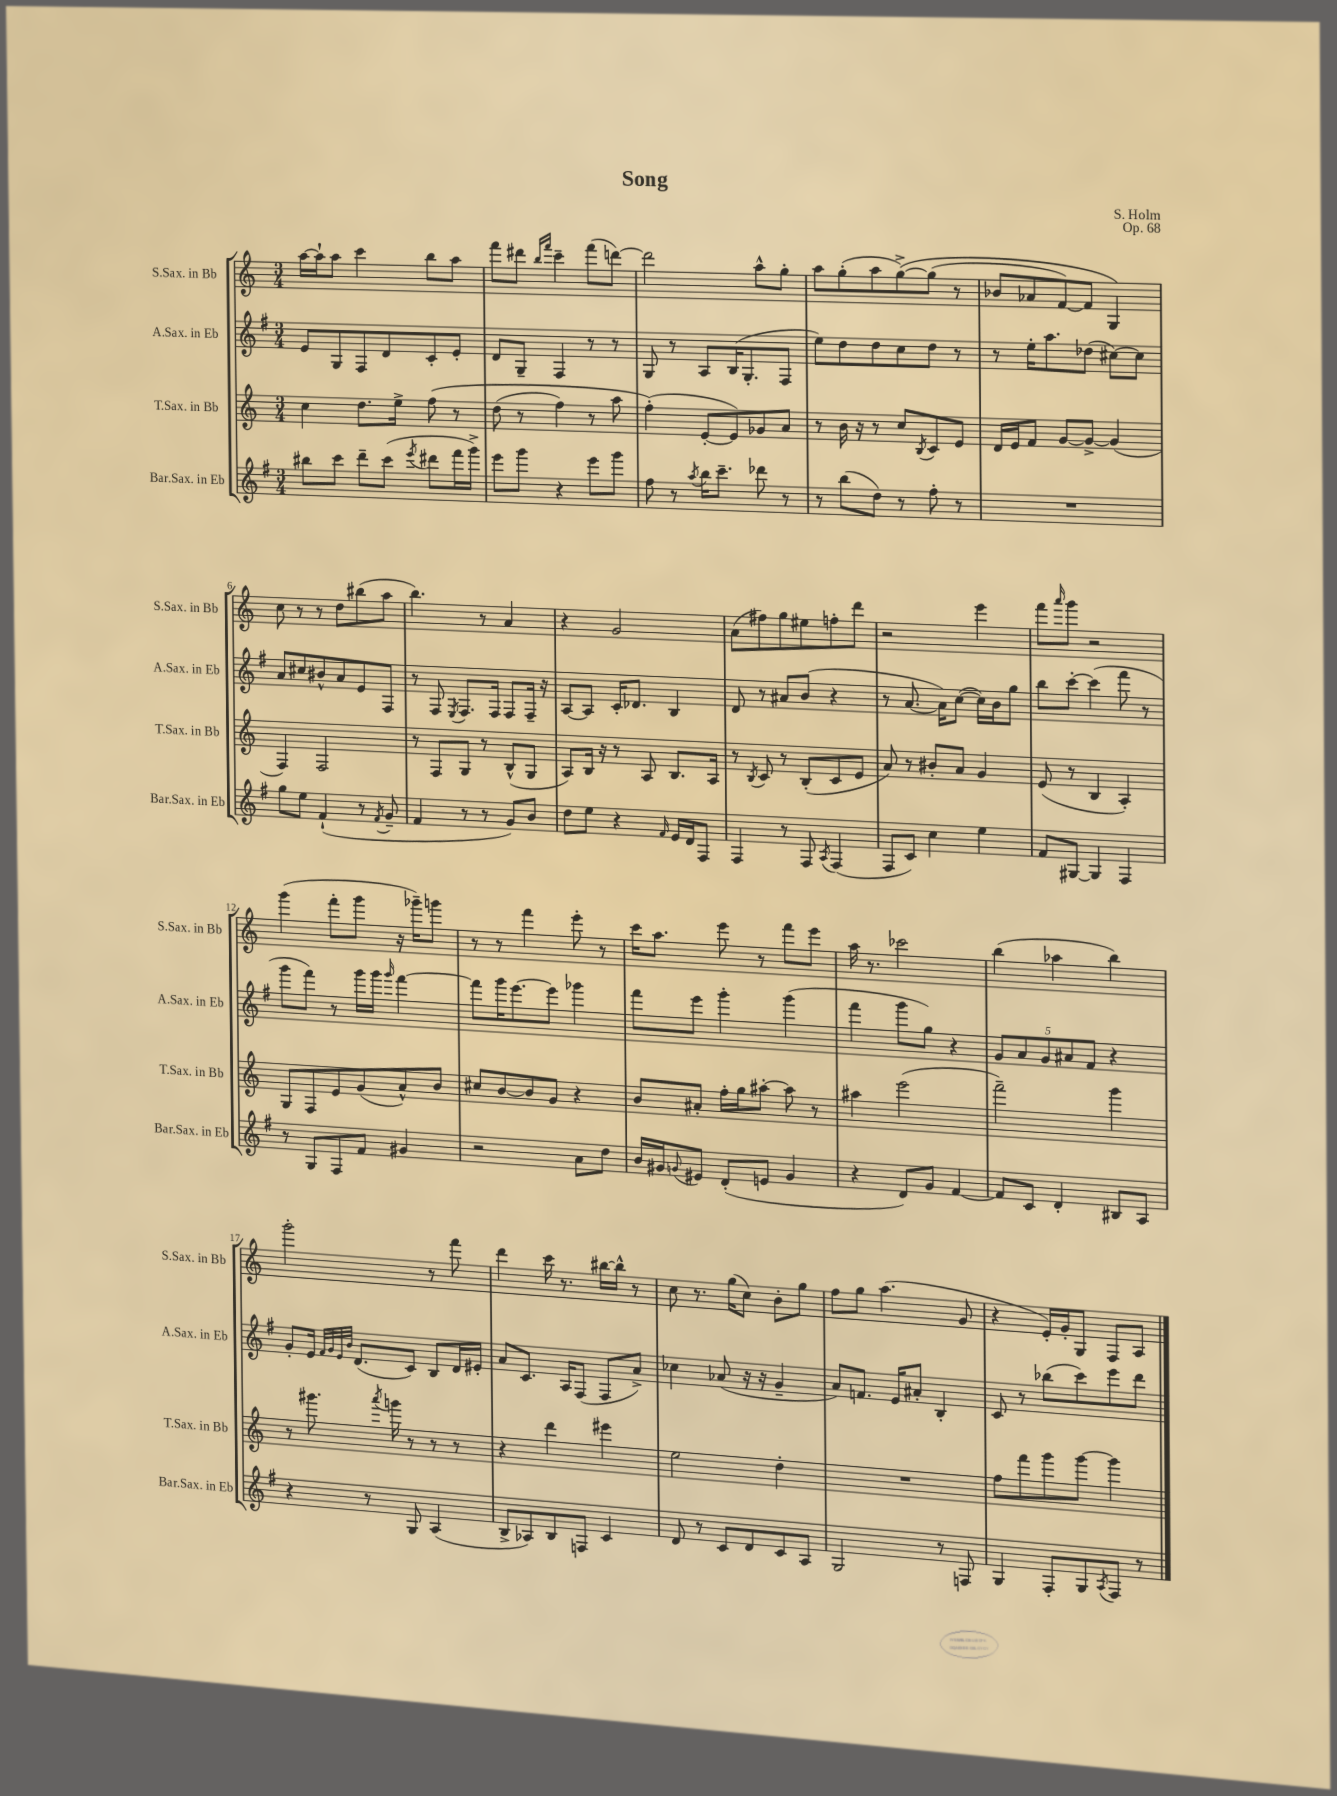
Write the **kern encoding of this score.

**kern	**kern	**kern	**kern
*part4	*part3	*part2	*part1
*staff4	*staff3	*staff2	*staff1
*I"Bar.Sax. in Eb	*I"T.Sax. in Bb	*I"A.Sax. in Eb	*I"S.Sax. in Bb
*I'Bar.Sax. in Eb	*I'T.Sax. in Bb	*I'A.Sax. in Eb	*I'S.Sax. in Bb
*clefG2	*clefG2	*clefG2	*clefG2
*k[f#]	*k[]	*k[f#]	*k[]
*M3/4	*M3/4	*M3/4	*M3/4
=1	=1	=1	=1
8bb#X\L	4cc\	8e/L	[16aa\LL
.	.	.	16aa`\J]
8ccc\J	.	8G/	8aa\J
8ddd~\L	8.dd\L	8F#/	4ccc\
(8ccc\J	.	8d/	.
.	16ee^\Jk	.	.
8qeee/	.	.	.
8ddd#X\L	(8ff\	8c'/	8bb\L
16fff#\L	8r	8e'/J	8aa\J
16ggg^\JJ)	.	.	.
=2	=2	=2	=2
8eee\L	(8dd\	8d/L	8fff\L
8ggg\J	8r	8G~/J	8ddd#X\J
.	.	.	16qqbb/LL
.	.	.	16qqfff/JJ
4r	4ff\)	4F#/	4ccc~\
8eee\L	8r	8r	(8fff\L
8ggg\J	8aa\	8r	[8dddn\J)
=3	=3	=3	=3
8ff#\	(4ff'\)	8G/	2ddd\]
8r	.	8r	.
8qaa/	.	.	.
16bb\KL	[8e'/L	8A/L	.
8.ccc~\J	.	.	.
.	8e/])	(16B/K	.
.	.	8.G'/	.
8ddd-X\	8g-X/	.	8aa^^\L
8r	8a/J	8F#/J	8gg'\J
=4	=4	=4	=4
8r	8r	8ee\L)	8aa\L
(8bb\L	16b\	8dd\	(8gg'\
.	16r	.	.
8dd\J)	8r	8dd\	8aa\
8r	8cc/L	8cc\	([8gg^\)
.	8qB/	.	.
8ff#'\	8c/	8dd\J	(8gg\J]
8r	8e/J	8r	8r
=5	=5	=5	=5
2.r	16d/LL	8r	8b-X/L
.	16e/J	.	.
.	8f/J	16ee'\KL	8a-X/
.	.	8.aa\	.
.	[8g/L	.	[8f/)
.	8g^/J_	(8dd-X\J	8f/J]
.	(4g/]	[8cc#X\L)	4G/)
.	.	8cc#\J]	.
!!LO:LB:g=z
=6	=6	=6	=6
8gg\L	4F/)	8a/L	8cc\
8ee\J	.	8cc#X/	8r
(4f#`/	2F/	8b#X^^/	8r
.	.	8a/	8dd\L
8r	.	8e/	(8bb#X\
8qf#/	.	.	.
8g~/	.	8F#/J	8aa\J
=7	=7	=7	=7
4f#/	8r	8r	4.bb\)
.	8F/L	8F#/	.
.	.	8qE/	.
8r	8G/J	8.F#/L	.
8r	8r	.	8r
.	.	16F#/Jk	.
8g/L)	(8B^^/L	8F#/L	4a/
8b/J	8G/J	16F#~/Jk	.
.	.	16r	.
=8	=8	=8	=8
8dd\L	8A/L)	[8A/L	4r
8ee\J	16B/Jk	8A/J]	.
.	16r	.	.
4r	8r	16c'/KL	2g/
.	.	8.d-X/J	.
.	8A/	.	.
16qqf#/	.	.	.
16e/LL	8.B/L	4B/	.
16d/J	.	.	.
8F#/J	.	.	.
.	16A/Jk	.	.
=9	=9	=9	=9
4F#/	8r	8d/	(8a\L
.	8qB/	.	.
.	8c/	8r	8ff#X\)
8r	8r	8a#X/L	8gg\
8F#/	(8B'/L	(8b/J	8ee#X\
8qA/	.	.	.
(4F#/	8c/	4r	8ffn'\
.	8e/J	.	8ddd\J
=10	=10	=10	=10
8F#/L	8a/)	8r	2r
8c/J)	8r	[8.a/	.
4cc\	8b#X'/L	.	.
.	.	16a\KL])	.
.	8a/J	([8cc\J	.
4ee\	4g/	16cc\LL])	4eee\
.	.	16b\J	.
.	.	8gg\J	.
=11	=11	=11	=11
8f#/L	(8e/	8bb\L	8fff\L
.	.	.	16qqaaa/
[8G#X/J	8r	[8ccc'\J	8ggg\J
4G#/]	4B/	(4ccc\]	2r
4F#/	4A'/)	8fff#\	.
.	.	8r	.
!!LO:LB:g=z
=12	=12	=12	=12
8r	8G/L	8ggg\L	(4ggg\
8G/L	8F/	8fff#\J)	.
8F#/	8e/	8r	8fff'\L
8f#/J	(8g/	16ggg\LL	8ggg\J
.	.	16ggg\JJ	.
.	.	16qqggg/	.
4g#X/	8a^^/)	[4fff#\	16r
.	.	.	16ggg-X~\KL)
.	8b/J	.	8gggn\J
=13	=13	=13	=13
2r	8cc#X/L	8fff#\L]	8r
.	[8b/	16ggg\K	8r
.	.	[8.eee\	.
.	8b/]	.	4fff\
.	8g/J	8eee\J]	.
8a\L	4r	4ggg-X\	8eee'\
8dd\J	.	.	8r
=14	=14	=14	=14
16b/LL	8b/L	8fff#\L	16ccc\KL
16g#X/J	.	.	8.aa\J
8qqgn/	.	.	.
8e#X/J	8a#X'/J	8eee\J	.
(8d'/L	16ff'\LL	4ggg'\	8eee\
.	16gg\J	.	.
8en/J	[8aa#X'\J	.	8r
4g/	8aa#\]	(4ggg\	8fff\L
.	8r	.	8eee\J
=15	=15	=15	=15
4r	4aa#X\	4fff#\	16aa\
.	.	.	8.r
8d/L)	(2eee\	8ggg\L	2ccc-X\
8g/J	.	8gg\J)	.
[4f#/	.	4r	.
=16	=16	=16	=16
8f#/L]	2fff~\)	10g/L	(4bb\
.	.	10a/	.
8c/J	.	.	.
.	.	10g/	.
4d'/	.	.	4aa-X\
.	.	10a#X/	.
.	.	10f#/J	.
8B#X/L	4ggg\	4r	4bb\)
8A/J	.	.	.
!!LO:LB:g=z
=17	=17	=17	=17
4r	8r	8g'/L	2ggg'\
.	8.ggg#X\	16e/Jk	.
.	.	32qqf#/LLL	.
.	.	32qqg/	.
.	.	32qqe/	.
.	.	32qqb/JJJ	.
.	.	(8.d/L	.
8r	.	.	.
.	8qaaa/	.	.
.	16gggn\	.	.
8G/	8r	8c/J)	.
(4A/	8r	8B/L	8r
.	8r	16d/L	8fff\
.	.	16e#X'/JJ	.
=18	=18	=18	=18
8B^/L	4r	8a/L	4ddd\
8A-X/)	.	8.c/J	.
8B/	4ddd\	.	16ccc\
.	.	16A/KL	8.r
8Fn/J	.	(8F#/J	.
4c/	4eee#X\	8F#/L	[16bb#X\LL
.	.	.	16bb#^^\JJ]
.	.	8a^/J)	8r
=19	=19	=19	=19
8d/	2ee\	4cc-X\	8cc\
8r	.	.	8.r
8c/L	.	(8a-X/	.
.	.	.	(16gg\KL
8d/	.	16r	8cc\J)
.	.	16r	.
8c/	4dd'\	4g~/	8b'\L
8A/J	.	.	8gg\J
=20	=20	=20	=20
2G/	2.r	8a/L)	8ff\L
.	.	8.fn/J	8gg\J
.	.	.	(4.aa\
.	.	16e/KL	.
.	.	8a#X'/J	.
8r	.	4B'/	.
8Fn/	.	.	8g/
=21	=21	=21	=21
4G/	8ff\L	8c/	4r
.	8fff\	8r	.
8F#'/L	8ggg\	(8bb-X\L	16e'/LL)
.	.	.	16g'/J
8G/	[8ggg\J	8ccc\)	8G/J
8qA/	.	.	.
8F#/J	4ggg\]	8eee\	8F/L
8r	.	8ddd\J	8A/J
==	==	==	==
*-	*-	*-	*-
